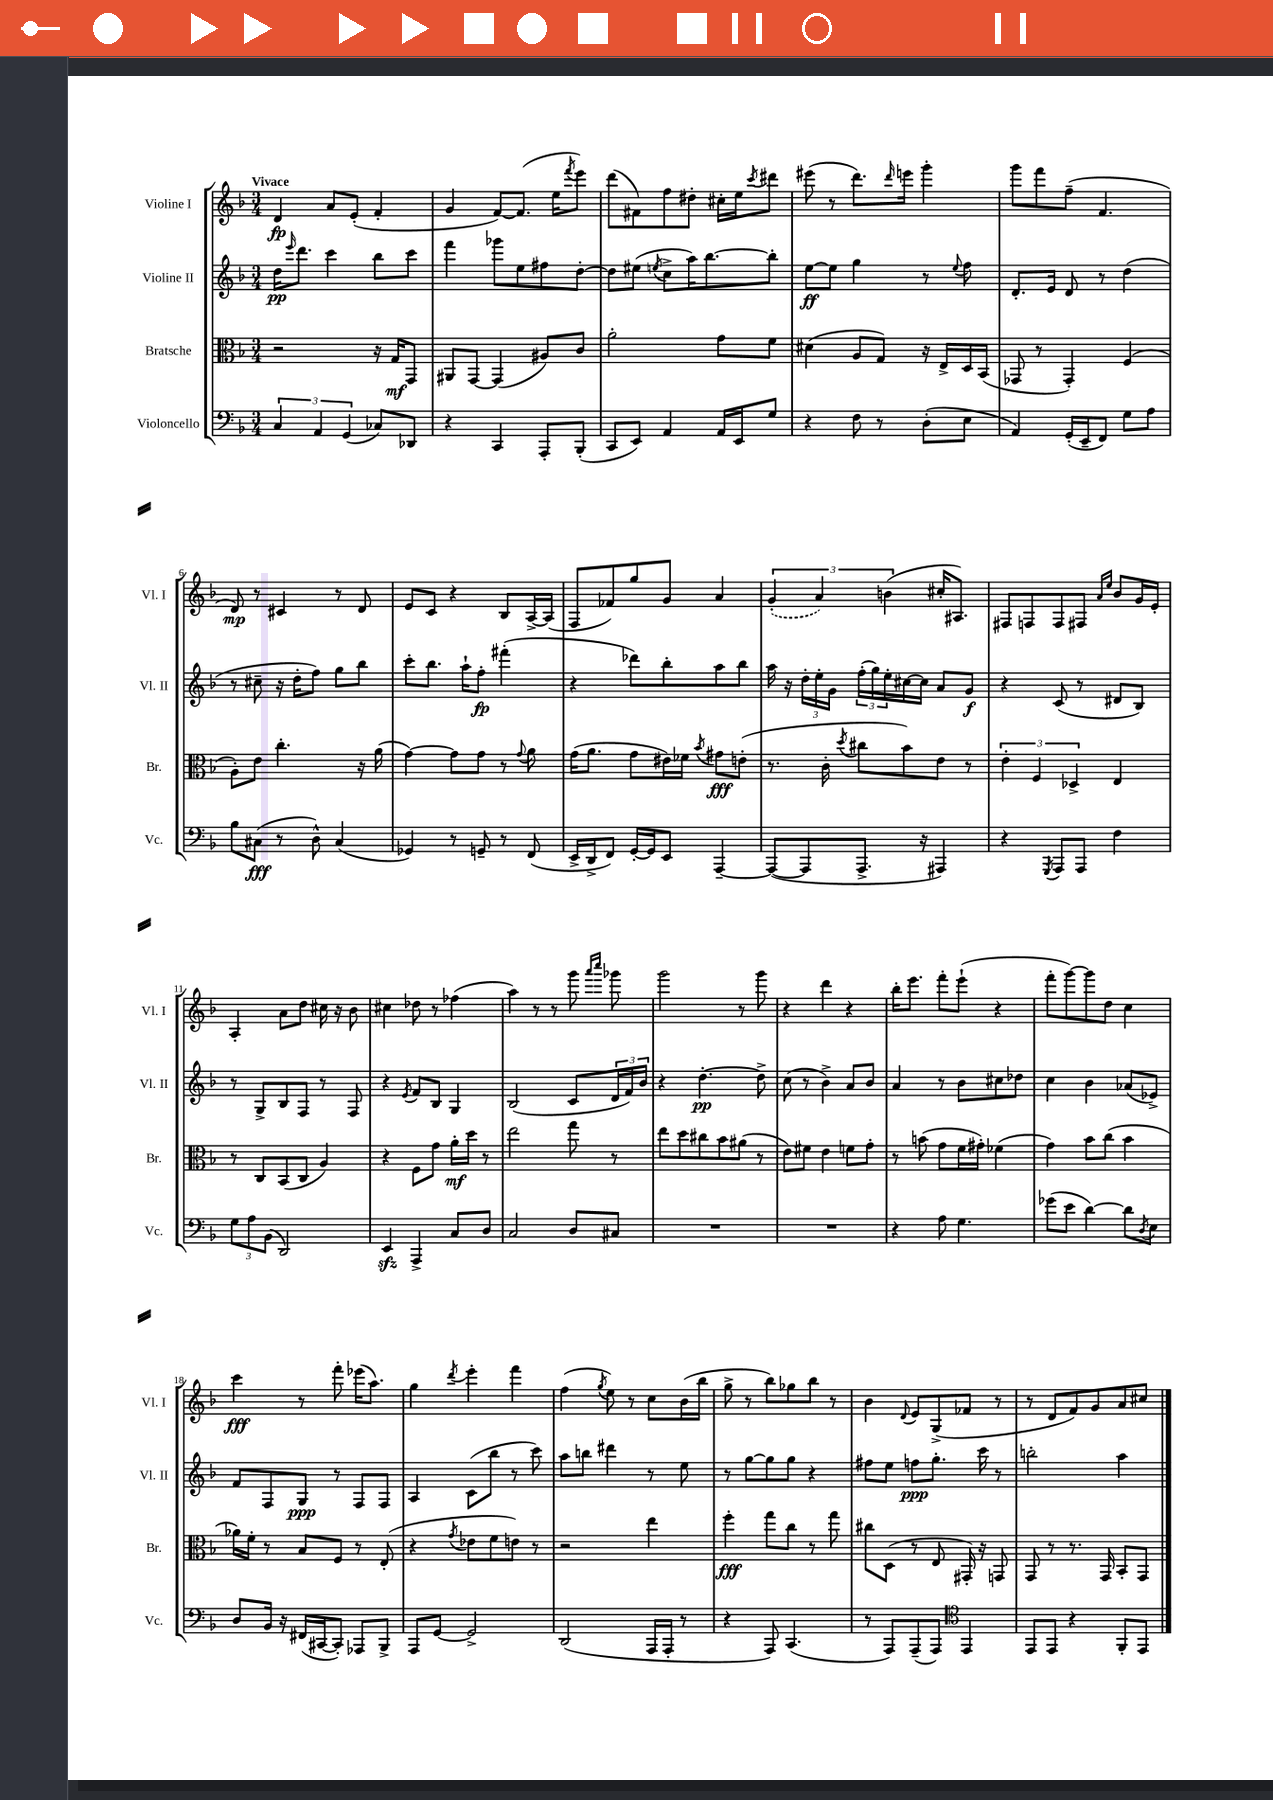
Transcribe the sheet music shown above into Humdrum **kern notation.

**kern	**kern	**kern	**kern
*staff4	*staff3	*staff2	*staff1
*clefF4	*clefC3	*clefG2	*clefG2
*k[b-]	*k[b-]	*k[b-]	*k[b-]
*M3/4	*M3/4	*M3/4	*M3/4
6C	2r	16dd	4d
.	.	16qqeee	.
.	.	8.ddd	.
6AA	.	.	.
.	.	4ccc	8a
(6GG	.	.	.
.	.	.	(8e'
8C-)	16r	8bb-	4f'
.	16G	.	.
8DD-	8GG	8ccc	.
=	=	=	=
4r	8AA#	4fff	4g
.	[8GG	.	.
4CC	(4GG]	8ggg-	[8f)
.	.	8ee	(8.f]
8AAA'	8A#)	8ff#	.
.	.	.	16ee
.	.	.	8qfff
(8BBB-'	8c	[8dd'	8eee)
=	=	=	=
8CC	2a'	8dd]	(8ddd
8EE)	.	(8ee#	8f#)
.	.	8qee	.
4AA	.	8cc^	8ff
.	.	16aa)	8dd#'
.	.	[8.bb-	.
16AA	8g	.	16cc#'
16EE	.	.	16ee
.	.	.	8qccc
8G	8f	8bb-']	8ddd#
=	=	=	=
4r	(4d#	[8ee	(8eee#
.	.	8ee]	8r
8F	8A	4gg	8.ddd)
8r	8G)	.	.
.	.	.	16qqddd
.	.	.	16eee
(8D'	16r	8r	4ggg'
.	16E^	.	.
.	.	8qqee	.
8E	16D	8ff	.
.	(16BB-	.	.
=	=	=	=
4AA)	8GG-	8.d'	8ggg
.	8r	.	8fff
.	.	16e	.
(16GG'	4GG-')	8d	(8ff~
16EE~	.	.	.
8FF)	.	8r	4.f
8G	(4F	(4dd	.
8A	.	.	.
=	=	=	=
8B-	8A')	8r	8d)
(8C#	8e	8cc#~	8r
8r	4.cc'	16r	4c#
.	.	16dd'	.
8D^^)	.	8ff)	.
(4C#	.	8gg	8r
.	16r	8bb-	8d
.	(16a	.	.
=	=	=	=
4GG-)	[4g)	8ccc'	8e
.	.	8.bb-	8c
8r	8g]	.	4r
.	.	16aa`	.
8GG~	8g	8ff'	.
8r	8r	(4fff#'	8B-
.	8qqg	.	.
(8FF	8a	.	[16A^
.	.	.	(16A]
=	=	=	=
16EE^	(16g	4r	8F
16DD^	8.a	.	.
8FF)	.	.	8f-)
[16GG'	8g	8ddd-)	8gg
16GG]	.	.	.
8EE	16e#)	8bb-'	8g
.	16f-	.	.
.	8qb-	.	.
[4AAA~	8g#	8aa	4a
.	(8e'	8bb-	.
=	=	=	=
(8AAA_	8.r	16aa	(6g'
.	.	16r	.
8AAA]	.	24dd'	.
.	.	24ee'	6a)
.	16c'	.	.
.	.	24g	.
.	8qdd	.	.
8.AAA^	8cc#	(24ff'	.
.	.	24gg)	.
.	.	24ee'	(6b
.	8b-)	[16cc#	.
16r	.	16cc#]	.
4AAA#)	8e	8a	16cc#'
.	.	.	8.A#)
.	8r	8g	.
=	=	=	=
4r	6e'	4r	8F#
.	.	.	8F
.	6F	.	.
8qGGG	.	.	.
8AAA	.	(8c	8F
.	6D-^	.	.
8AAA	.	8r	8F#
.	.	.	16qqa
.	.	.	16qqee
4F	4E	8d#	8b-
.	.	8B-)	16g
.	.	.	16e'
=	=	=	=
12G	8r	8r	4A'
12A	.	.	.
.	8C	8G^	.
(12BB-	.	.	.
2DD)	(8BB-	8B-	8a
.	8C	8F	8dd
.	4A)	8r	16cc#
.	.	.	16r
.	.	8F	8b-
=	=	=	=
4EE	4r	4r	4cc#
.	.	8qe	.
4AAA^	8F	8f	8dd-
.	8g	8B-	8r
8C	16a'	4G	(4ff-
.	16dd	.	.
8D	8r	.	.
=	=	=	=
2C	2ee	(2B-	4aa)
.	.	.	8r
.	.	.	8r
8D	8gg	8c	8ggg
.	.	.	16qqaaa
.	.	.	16qqcccc
8C#	8r	24d	8ggg-
.	.	24f)	.
.	.	24b-	.
=	=	=	=
2.r	8ee	4r	2ggg
.	8dd	.	.
.	8cc#	[4.dd'	.
.	8b-	.	.
.	(8a#	.	8r
.	8r	8dd^]	8ggg
=	=	=	=
2.r	8e)	(8cc	4r
.	8f#	8r	.
.	4e	4b-^)	4ddd
.	8f	8a	4r
.	8g'	8b-	.
=	=	=	=
4r	8r	4a	16bb-'
.	.	.	8.eee
.	(8b	.	.
8A	8g	8r	8fff'
4.G	16f	8b-	(8eee`
.	16g#')	.	.
.	(4f-	8cc#	4r
.	.	8dd-	.
=	=	=	=
(8g-	4g)	4cc	8fff'
8e	.	.	[8ggg)
[4d)	8b-	4b-	8ggg]
.	(8cc	.	8dd
8d]	4b-	(8a-	4cc
8qD	.	.	.
8E	.	8e-^)	.
=	=	=	=
8D	16a-)	8f	4ccc
.	16f'	.	.
16BB-	8r	8F	.
16r	.	.	.
(16FF#	8B-	8G	8r
[16CC#	.	.	.
8CC#'])	8F	8r	8fff'
8AAA-	8r	8F	(16eee-
.	.	.	8.aa)
8BBB-^	(8E'	8F	.
=	=	=	=
8AAA	4r	4A	4gg
[8GG	.	.	.
.	8qg	.	8qddd
2GG^]	8e-	(8c	4eee'
.	8f	8bb-	.
.	8e)	8r	4fff
.	8r	8ccc)	.
=	=	=	=
(2DD	2r	8aa	(4ff
.	.	8bb	.
.	.	.	8qgg
.	.	4ddd#	8ee)
.	.	.	8r
16AAA	4ee	8r	8cc
16AAA'	.	.	.
8r	.	8ee	(16b-
.	.	.	16bb-
=	=	=	=
4r	4ff'	8r	8gg^
.	.	[8gg	8r
8AAA)	8gg	8gg]	8bb-)
(4.CC	8cc	8gg	8gg-
.	8r	4r	8bb-
.	8gg	.	8r
=	=	=	=
8r	8cc#	8ff#	4b-
8AAA)	(8D	8ee	.
.	.	.	8qqd
(8AAA~	8r	8ff	8e
8AAA)	8E	8.gg'	(8G^
*clefC4	*	*	*
4EE	16GG#')	.	8f-
.	16r	16ccc	.
.	8GG	8r	8r
=	=	=	=
8EE	8GG	2bb'	8r
8EE	8r	.	8d
4r	8.r	.	8f)
.	.	.	8g
.	16GG	.	.
8FF'	8BB-'	4aa	8a
8EE	8GG	.	8cc#
==	==	==	==
*-	*-	*-	*-
